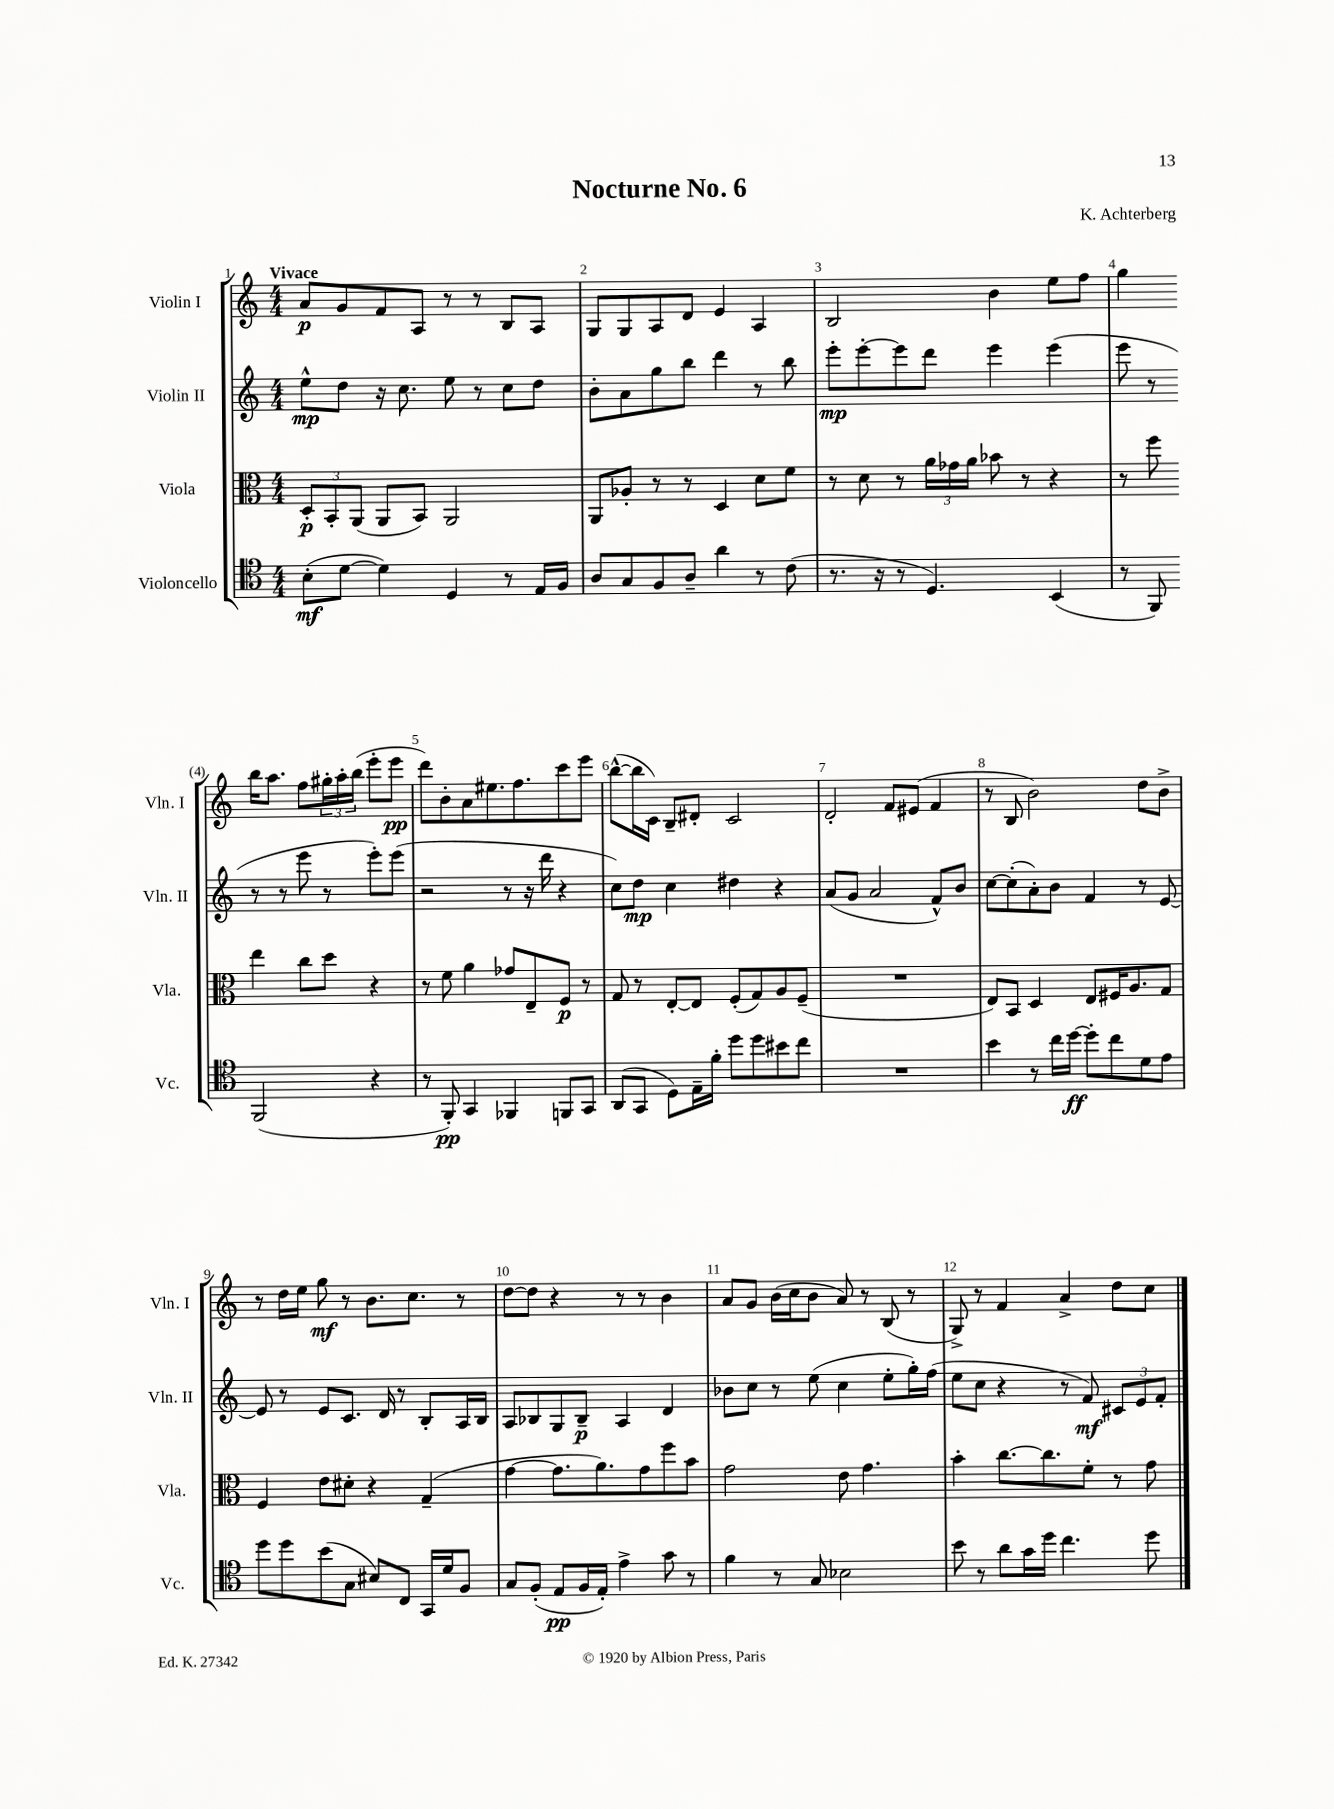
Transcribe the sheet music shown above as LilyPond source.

\header { title = "Nocturne No. 6" composer = "K. Achterberg" }
<<
\new StaffGroup <<
\new Staff = "s0" \with { instrumentName = "Violin I" shortInstrumentName = "Vln. I" } {
    \clef treble \key c \major \numericTimeSignature \time 4/4 \tempo "Vivace"
    a'8\p g'8 f'8 a8 r8 r8 b8 a8 |
    g8 g8 a8 d'8 e'4 a4 |
    b2 b'4 e''8 f''8 |
    g''4 b''16 a''8. f''8 \tuplet 3/2 { gis''16-. a''16-. b''16( } e'''8-. e'''8\pp |
    d'''8) b'8-. a'8 eis''8. f''8. c'''8 e'''8 |
    b''8~-^( b''16 c'16) b8-- dis'8-. c'2 |
    d'2-. f'8 eis'8( f'4 |
    r8 b8 b'2) d''8 b'8-> |
    r8 d''16 e''16 g''8\mf r8 b'8. c''8. r8 |
    d''8~ d''8 r4 r8 r8 b'4 |
    a'8 g'8 b'16( c''16 b'8 a'8) r8 b8( r8 |
    g8->) r8 f'4 a'4-> d''8 c''8 \bar "|." |
}
\new Staff = "s1" \with { instrumentName = "Violin II" shortInstrumentName = "Vln. II" } {
    \clef treble \key c \major \numericTimeSignature \time 4/4
    e''8-^\mp d''8 r16 c''8. e''8 r8 c''8 d''8 |
    b'8-. a'8 g''8 b''8 d'''4 r8 b''8 |
    e'''8-.\mp e'''8~-. e'''8 d'''8 e'''4 e'''4( |
    e'''8 r8 r8 r8 e'''8 r8 e'''8-.) e'''8( |
    r2 r8 r16 d'''16 r4 |
    c''8) d''8\mp c''4 dis''4 r4 |
    a'8( g'8 a'2 f'8-^) b'8 |
    c''8~ c''8-.( a'8-.) b'8 f'4 r8 e'8~ |
    e'8 r8 e'8 c'8. d'16 r8 b8-. a16 b16 |
    a8 bes8 g8 bes8--\p a4 d'4 |
    bes'8 c''8 r8 e''8( c''4 e''8-. g''16-.) f''16( |
    e''8 c''8 r4 r8 f'8\mf) \tuplet 3/2 { cis'8 e'8 f'8-. } \bar "|." |
}
\new Staff = "s2" \with { instrumentName = "Viola" shortInstrumentName = "Vla." } {
    \clef alto \key c \major \numericTimeSignature \time 4/4
    \tuplet 3/2 { d8-.\p b,8-. a,8( } a,8 b,8) a,2 |
    a,8 aes8-. r8 r8 d4 d'8 f'8 |
    r8 d'8 r8 \tuplet 3/2 { a'16 ges'16 a'16 } bes'8 r8 r4 |
    r8 f''8 e''4 c''8 d''8 r4 |
    r8 f'8 a'4 ges'8 e8-- f8\p r8 |
    g8 r8 e8~-. e8 f8-.( g8) a8 f8--( |
    R1 |
    e8) b,8 d4 e8 fis16 a8. g8 |
    f4 e'8 dis'8-. r4 g4--( |
    g'4~ g'8. a'8.) g'8 f''8 b'8 |
    g'2 e'8 g'4. |
    b'4-. c''8.~ c''8. f'8-. r8 g'8 \bar "|." |
}
\new Staff = "s3" \with { instrumentName = "Violoncello" shortInstrumentName = "Vc." } {
    \clef tenor \key c \major \numericTimeSignature \time 4/4
    b8-.\mf( d'8~ d'4) d4 r8 e16 f16 |
    a8 g8 f8 a8-- a'4 r8 c'8( |
    r8. r16 r8 d4.) b,4( |
    r8 f,8) f,2( r4 |
    r8 f,8-.\pp) g,4 fes,4 f,8 g,8 |
    a,8( g,8 d8) e16-- f'16-. d''8 d''8 bis'8 c''8 |
    R1 |
    b'4 r8 c''16 d''16~\ff d''8-. c''8 d'8 e'8 |
    d''8 d''8 b'8( g8 bis8) c8 g,16 d'16 f8 |
    g8 f8-.( e8\pp f16 e16-.) e'4-> g'8 r8 |
    f'4 r8 g8 bes2 |
    b'8 r8 a'8 g'16 d''16 c''4. d''8 \bar "|." |
}
>>
>>
\layout { \context { \Score \override BarNumber.break-visibility = ##(#f #t #t) barNumberVisibility = #all-bar-numbers-visible } }
